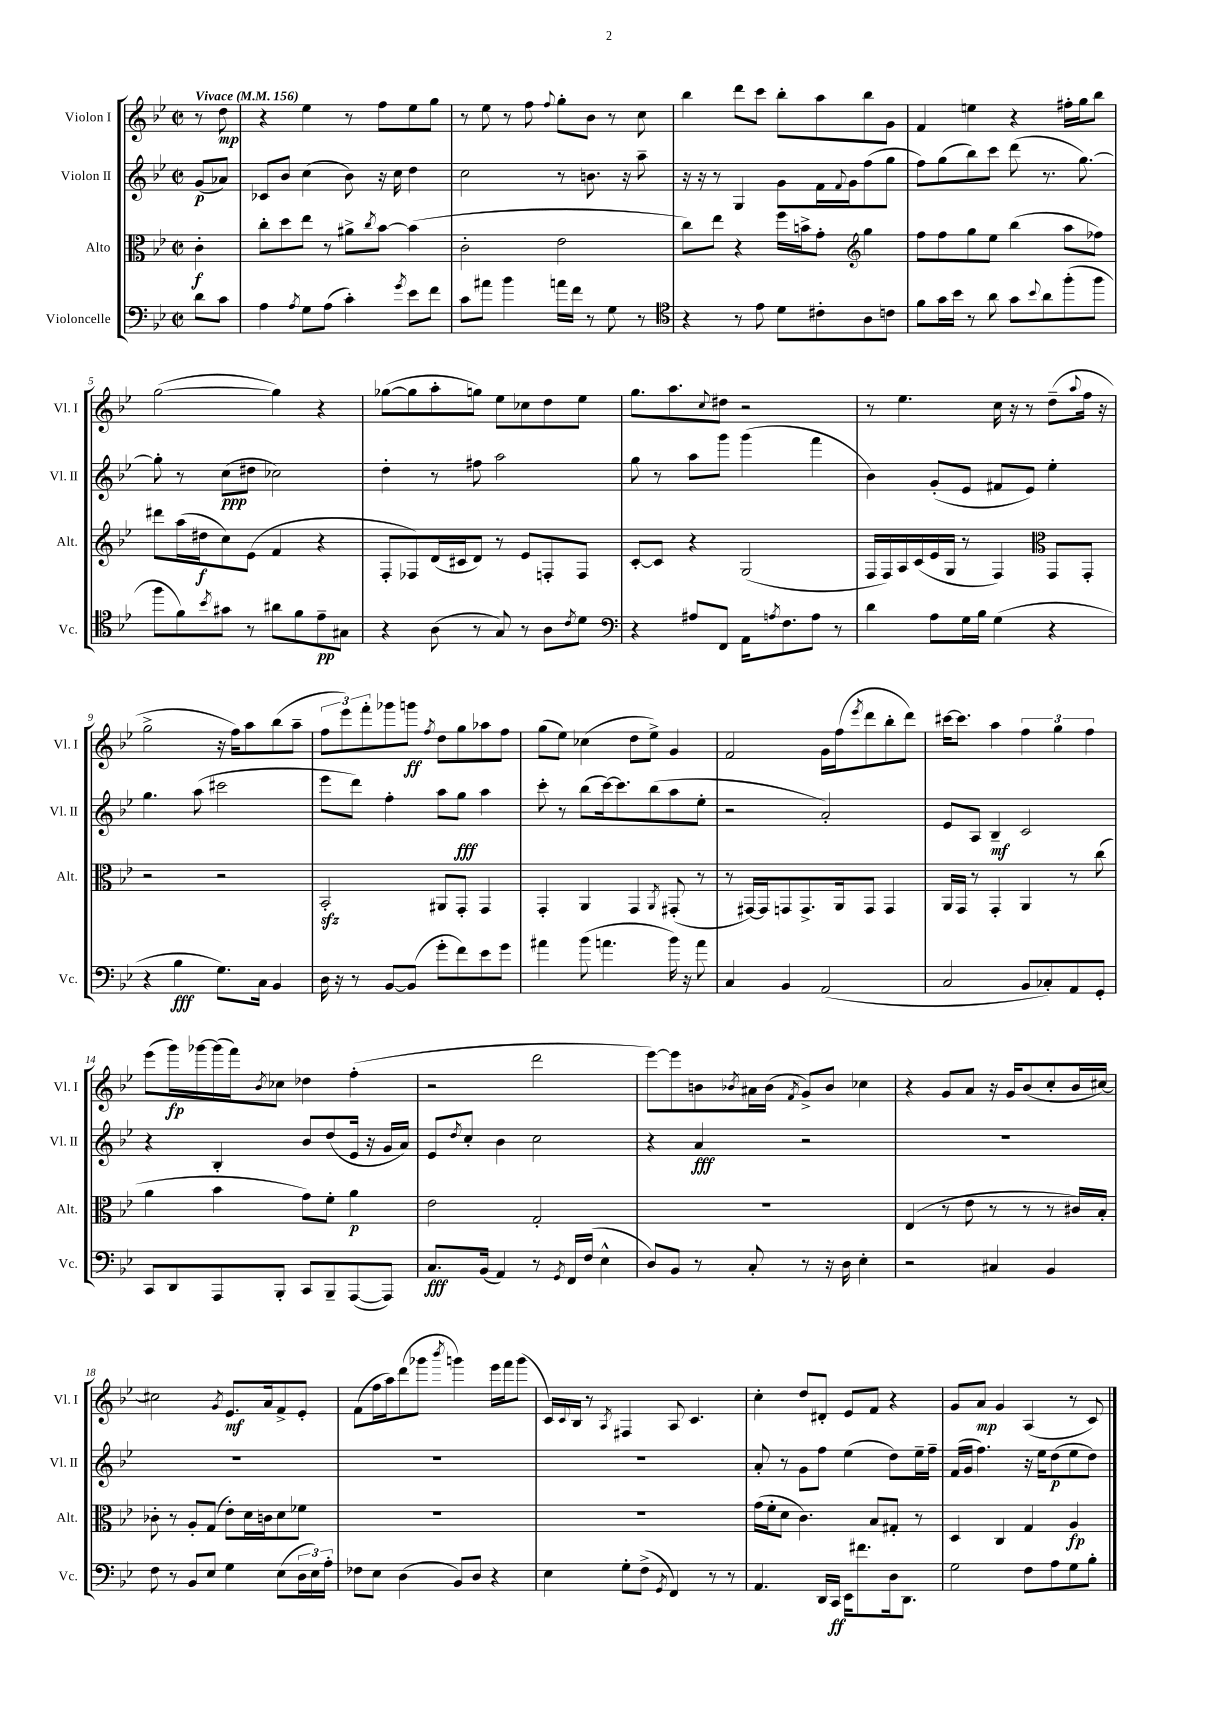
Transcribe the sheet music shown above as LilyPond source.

<<
\new StaffGroup <<
\new Staff = "s0" \with { instrumentName = "Violon I" shortInstrumentName = "Vl. I" } {
    \clef treble \key bes \major \defaultTimeSignature \time 2/2 \partial 4 \tempo "Vivace" 4 = 156
    r8 d''8\mp |
    r4 ees''4 r8 f''8 ees''8 g''8 |
    r8 ees''8 r8 f''8 \appoggiatura { f''8 } g''8-. bes'8 r8 c''8 |
    bes''4 d'''8 c'''8 bes''8-. a''8 bes''8 g'8 |
    f'4 e''4 r4 fis''16-. g''16 bes''8 |
    g''2~( g''4) r4 |
    ges''8~( ges''8 a''8-. g''8) ees''8 ces''8 d''8 ees''8 |
    g''8. a''8. \appoggiatura { c''8 } dis''8 r2 |
    r8 ees''4. c''16 r16 r8 d''8--( \appoggiatura { a''8 } f''16 r16 |
    g''2-> r16 f''16) a''8 bes''8( a''8-- |
    \tuplet 3/2 { f''8 ees'''8) f'''8-. } ges'''8 g'''8\ff \acciaccatura { f''8 } d''8 g''8 aes''8 f''8 |
    g''8( ees''8) ces''4( d''8 ees''8->) g'4 |
    f'2 g'16 f''16( \acciaccatura { ees'''8 } d'''8 bes''8-. d'''8) |
    cis'''16~ cis'''8. a''4 \tuplet 3/2 { f''4 g''4 f''4 } |
    ees'''8( g'''16\fp) ges'''16~ ges'''16( f'''16) \acciaccatura { bes'8 } ces''8 des''4 f''4-.( |
    r2 d'''2 |
    ees'''8~) ees'''8 b'8 \acciaccatura { bes'8 } ais'16 bes'16( \acciaccatura { f'8 } g'8->) bes'8 ces''4 |
    r4 g'8 a'8 r16 g'16 bes'8( c''8-. bes'16 cis''16~) |
    cis''2 \acciaccatura { g'8 } ees'8.\mf a'16 f'8-> ees'8-. |
    f'8( f''16 a''16) d'''8( ges'''8 \acciaccatura { bes'''8 } g'''4) ees'''16 f'''16 g'''8( |
    c'16) \appoggiatura { c'8 } bes16 r8 \acciaccatura { a8 } fis4 a8 c'4. |
    c''4-. d''8 dis'8-. ees'8 f'8 r4 |
    g'8 a'8\mp g'4 a4( r8 c'8) \bar "|." |
}
\new Staff = "s1" \with { instrumentName = "Violon II" shortInstrumentName = "Vl. II" } {
    \clef treble \key bes \major \defaultTimeSignature \time 2/2 \partial 4
    g'8\p( aes'8) |
    ces'8 bes'8 c''4( bes'8) r16 c''16 d''4 |
    c''2 r8 b'8. r16 a''8-- |
    r16 r16 r8 g4 g'8 f'16 \appoggiatura { f'8 } g'16 f''8( g''8 |
    f''8) g''8( bes''8) c'''8 d'''8( r8. g''8.~) |
    g''8-. r8 c''8\ppp( dis''8 ces''2) |
    d''4-. r8 fis''8 a''2 |
    g''8 r8 a''8 g'''8 g'''4( f'''4 |
    bes'4) g'8-.( ees'8 fis'8 ees'8) ees''4-. |
    g''4. a''8( cis'''2 |
    ees'''8 d'''8) f''4-. a''8 g''8\fff a''4 |
    c'''8-. r8 bes''8( c'''16~) c'''8. bes''8( a''8 ees''8-. |
    r2 a'2-.) |
    ees'8 a8 bes4--\mf c'2 |
    r4 bes4-. bes'8 d''8( ees'16 r16 g'16 a'16) |
    ees'8 \acciaccatura { d''8 } c''8-. bes'4 c''2 |
    r4 a'4\fff r2 |
    R1 |
    R1 |
    R1 |
    R1 |
    a'8-. r8 g'8 f''8 ees''4( d''8) ees''16-- f''16-- |
    f'16( g'16 f''4.) r16 ees''16 d''8\p( ees''8 d''8) \bar "|." |
}
\new Staff = "s2" \with { instrumentName = "Alto" shortInstrumentName = "Alt." } {
    \clef alto \key bes \major \defaultTimeSignature \time 2/2 \partial 4
    c'4-.\f |
    c''8-. d''8 ees''8 r8 ais'8-> \acciaccatura { c''8 } bes'8~ bes'4( |
    c'2-. ees'2 |
    c''8) ees''8 r4 f''16 b'16-> g'8-. \clef treble g''4 |
    f''8 f''8 g''8 ees''8 bes''4( a''8 fes''8) |
    dis'''8 a''16( dis''16\f c''8) ees'8( f'4 r4 |
    f8-. fes8) d'16( cis'16 d'8) r8 ees'8 f8-. f8 |
    c'8~-. c'8 r4 g2( |
    f16 f16) a16 c'16( ees'16 g16 r8 f4) \clef alto g,8 g,8-. |
    r2 r2 |
    bes,2-.\sfz ais,8 g,8-. g,4 |
    g,4-. a,4 g,4 \acciaccatura { a,8 } gis,8-.( r8 |
    r8 gis,16~) gis,16 g,8 g,8.-> a,16 g,8 g,4 |
    a,16 g,16 r8 g,4-. a,4 r8 c''8( |
    a'4 bes'4 g'8) f'8-. a'4\p |
    ees'2 g2-. |
    R1 |
    ees4( r8 ees'8 r8 r8 r8 cis'16) bes16-. |
    ces'8-. r8 a8-. g8( ees'8-.) d'16 c'16 d'8 fes'8 |
    R1 |
    R1 |
    g'16( f'16-. d'8 c'4.) bes8 gis8-. r8 |
    d4 c4 g4 a4\fp \bar "|." |
}
\new Staff = "s3" \with { instrumentName = "Violoncelle" shortInstrumentName = "Vc." } {
    \clef bass \key bes \major \defaultTimeSignature \time 2/2 \partial 4
    d'8 c'8 |
    a4 \acciaccatura { a8 } g8 a8( c'4-.) \acciaccatura { g'8 } ees'8 f'8 |
    c'8 ais'8 bes'4 a'16 f'16 r8 g8 r8 |
    \clef tenor r4 r8 ees'8 d'8 cis'8-. a8 c'8 |
    f'8 g'16 bes'16 r8 a'8 g'8 \appoggiatura { bes'8 } a'8 f''8-.( f''8 |
    f''8 f'8) \acciaccatura { bes'8 } gis'8 r8 ais'8 f'8 ees'8--\pp gis8 |
    r4 a8( r8 g8) r8 a8 \acciaccatura { c'8 } d'8 |
    \clef bass r4 ais8 f,8 a,16 \acciaccatura { a8 } f8. a8 r8 |
    d'4 a8 g16 bes16 g4( r4 |
    r4 bes4\fff g8.) c16 bes,4 |
    d16 r16 r8 bes,8~ bes,8( g'8-. f'8) ees'8 g'8 |
    ais'4 bes'8( a'4. bes'16) r16 a'8 |
    c4 bes,4 a,2( |
    c2 bes,8 ces8-.) a,8 g,8-. |
    c,8 d,8 a,,8 bes,,8-. c,8 bes,,8-- a,,8~( a,,8) |
    c8.\fff bes,16( a,4) r8 \acciaccatura { g,8 } f,16 f16( ees4-^ |
    d8) bes,8 r8 c8-. r8 r16 d16 ees4-. |
    r2 cis4 bes,4 |
    f8 r8 bes,8 ees8 g4 ees8( \tuplet 3/2 { d16 ees16) a16-. } |
    fes8 ees8 d4( bes,8) d8 r4 |
    ees4 g8-. f8->( \acciaccatura { g,8 } f,4) r8 r8 |
    a,4. d,16 c,16\ff ees,16 fis'8. d16 d,8. |
    g2 f8 a8 g8 bes8-. \bar "|." |
}
>>
>>
